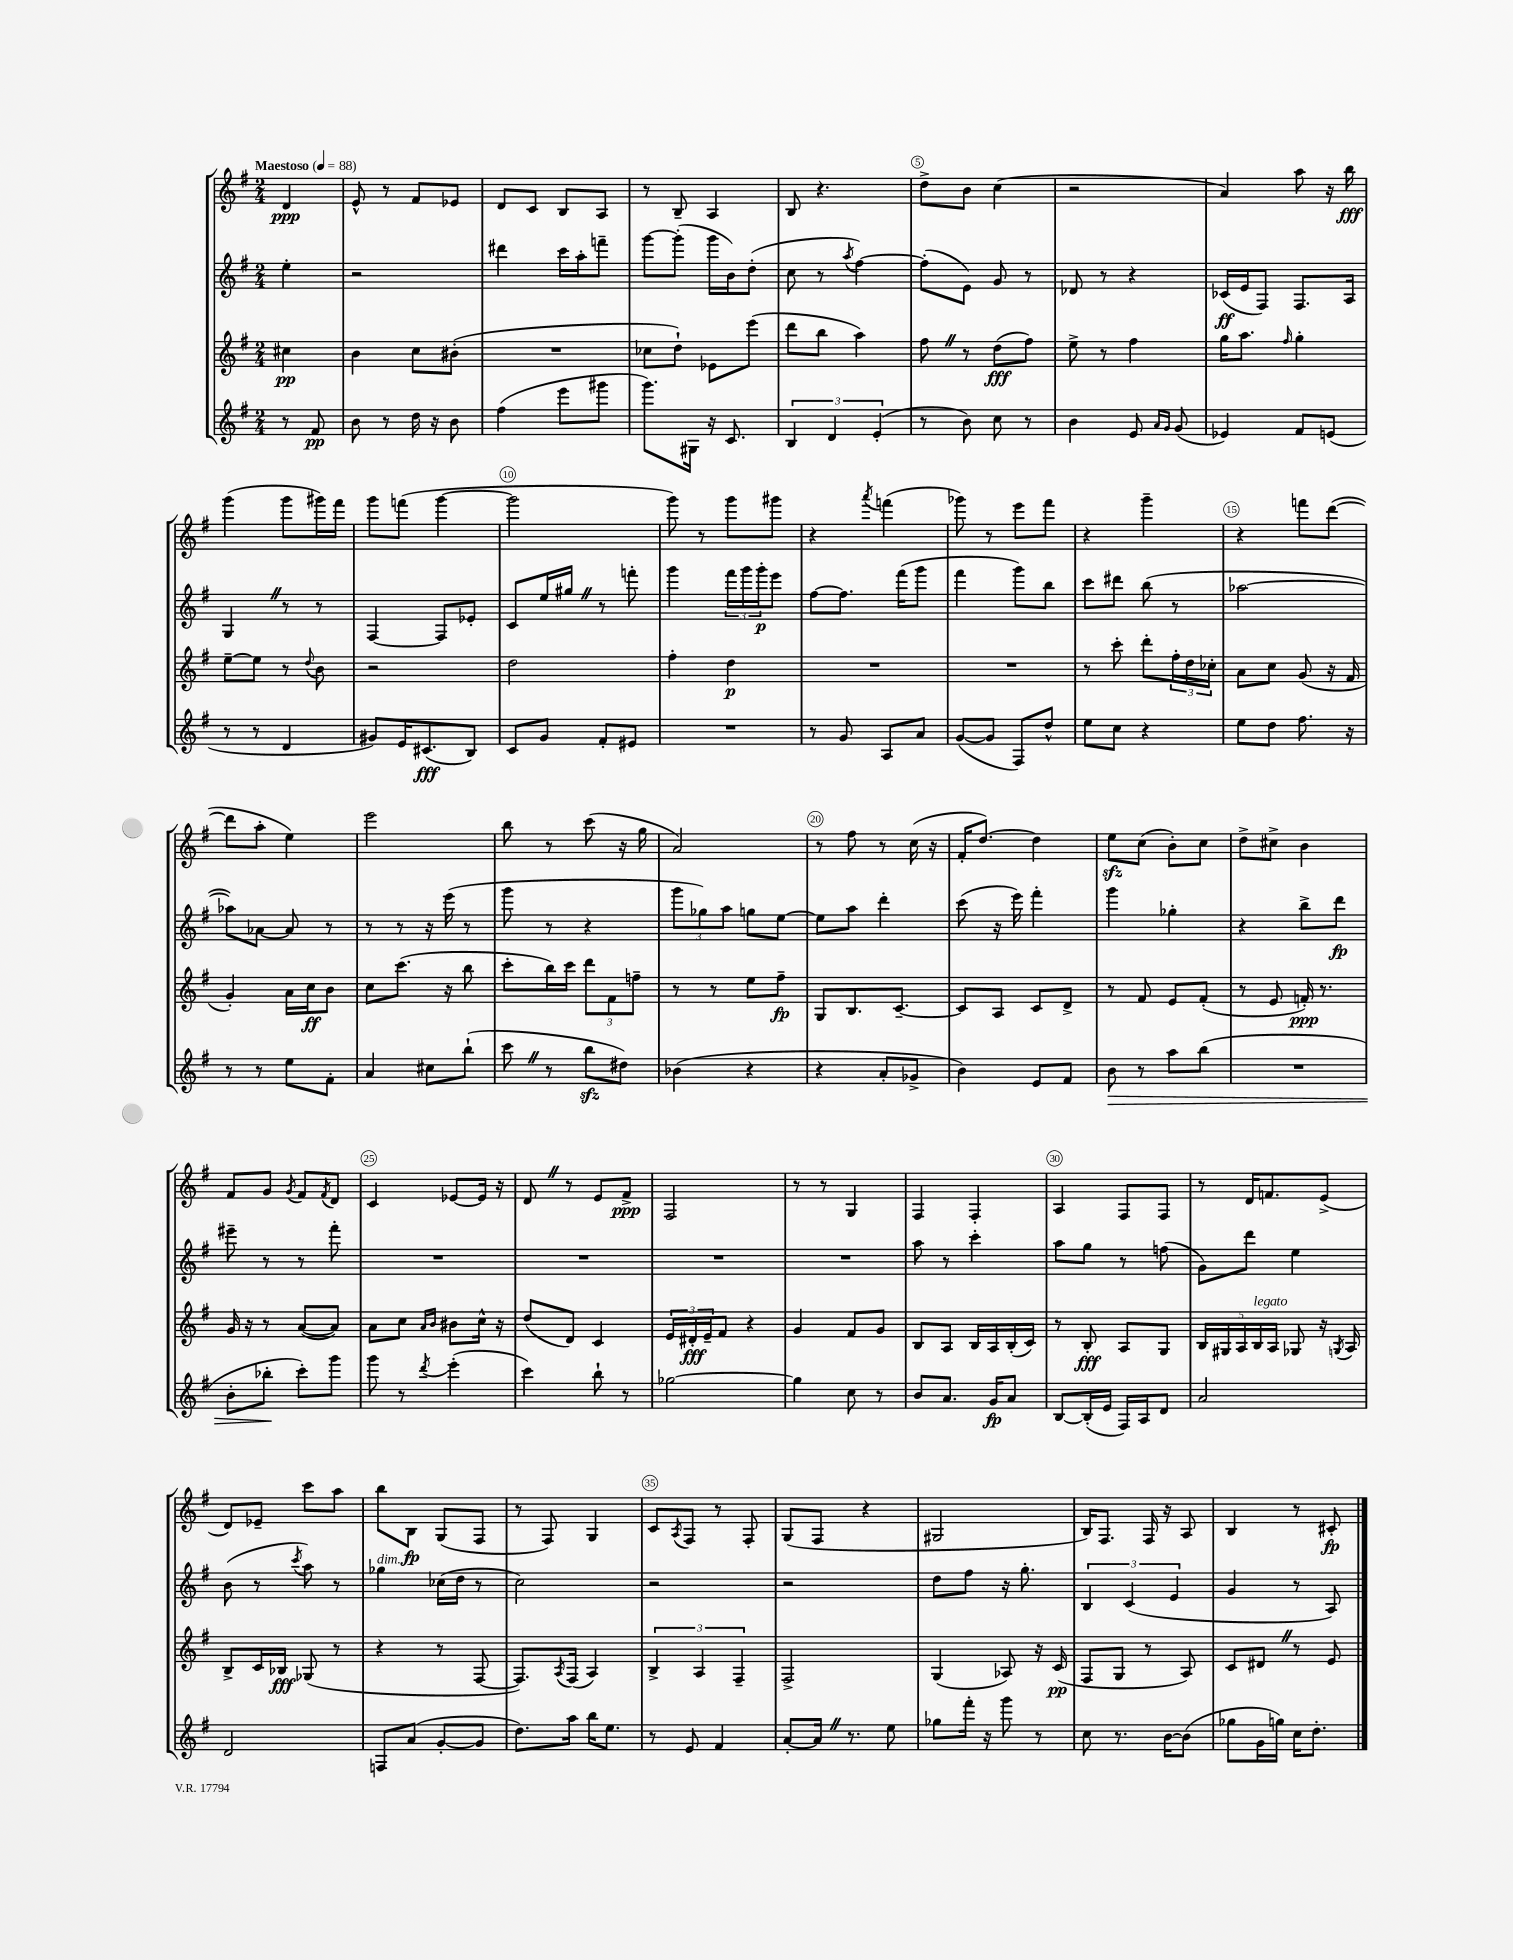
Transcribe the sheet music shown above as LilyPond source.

<<
\new StaffGroup <<
\new Staff = "s0" {
    \clef treble \key g \major \numericTimeSignature \time 2/4 \partial 4 \tempo "Maestoso" 4 = 88
    d'4\ppp |
    e'8-^ r8 fis'8 ees'8 |
    d'8 c'8 b8 a8 |
    r8 b8-- a4 |
    b8 r4. |
    d''8-> b'8 c''4( |
    r2 |
    a'4) a''8 r16 b''16\fff |
    g'''4( g'''8 gis'''16) fis'''16 |
    g'''8 f'''8( g'''4~ |
    g'''2 |
    g'''8) r8 g'''8 gis'''8 |
    r4 \acciaccatura { a'''8 } f'''4( |
    ges'''8) r8 e'''8 fis'''8 |
    r4 g'''4-- |
    r4 f'''8 d'''8~( |
    d'''8 a''8-. e''4) |
    e'''2 |
    b''8 r8 c'''8( r16 g''16 |
    a'2) |
    r8 fis''8 r8 c''16( r16 |
    fis'16-. d''8.~) d''4 |
    e''8\sfz c''8( b'8-.) c''8 |
    d''8-> cis''8-> b'4 |
    fis'8 g'8 \acciaccatura { g'8 } fis'8 \acciaccatura { fis'8 } d'8 |
    c'4 ees'8~ ees'16 r16 |
    d'8 \once \override BreathingSign.text = \markup { \musicglyph "scripts.caesura.straight" } \breathe r8 e'8 fis'8->\ppp |
    fis2 |
    r8 r8 g4 |
    fis4 fis4-. |
    a4 fis8 fis8 |
    r8 d'16 f'8. e'8->( |
    d'8) ees'8-- c'''8 a''8 |
    b''8 b8\fp g8( fis8 |
    r8 fis8) g4 |
    c'8 \acciaccatura { a8 } fis8 r8 fis8-. |
    g8( fis8 r4 |
    gis2 |
    b16) fis8. fis16 r16 a8 |
    b4 r8 cis'8-.\fp \bar "|." |
}
\new Staff = "s1" {
    \clef treble \key g \major \numericTimeSignature \time 2/4 \partial 4
    e''4-. |
    r2 |
    dis'''4 c'''16 a''16-. f'''8-- |
    g'''8~ g'''8-.( g'''16 b'16) d''8-.( |
    c''8 r8 \acciaccatura { a''8 } fis''4~) |
    fis''8-.( e'8) g'8 r8 |
    des'8 r8 r4 |
    ces'16\ff( e'16 fis8) fis8. a16 |
    g4 \once \override BreathingSign.text = \markup { \musicglyph "scripts.caesura.straight" } \breathe r8 r8 |
    fis4~ fis8 ees'8-. |
    c'8 e''16 gis''16 \once \override BreathingSign.text = \markup { \musicglyph "scripts.caesura.straight" } \breathe r8 f'''8-. |
    g'''4 \tuplet 3/2 { fis'''16 g'''16 g'''16-.\p } e'''8 |
    fis''8~ fis''8. fis'''16( g'''8 |
    fis'''4 g'''8) b''8 |
    c'''8 dis'''8 b''8( r8 |
    aes''2~ |
    aes''8) aes'8~ aes'8 r8 |
    r8 r8 r16 e'''16( r8 |
    g'''8 r8 r4 |
    \tuplet 3/2 { g'''8 ges''8) a''8 } g''8 e''8~ |
    e''8 a''8 d'''4-. |
    c'''8( r16 e'''16) fis'''4-. |
    g'''4 ges''4-. |
    r4 b''8-> d'''8\fp |
    eis'''8-- r8 r8 fis'''8-. |
    R2 |
    R2 |
    R2 |
    R2 |
    a''8 r8 c'''4-. |
    a''8 g''8 r8 f''8( |
    g'8) d'''8 e''4 |
    b'8( r8 \acciaccatura { c'''8 } a''8) r8 |
    ges''4^\markup { \italic "dim." } ces''16( d''16 r8 |
    c''2) |
    r2 |
    r2 |
    d''8 fis''8 r16 g''8.-. |
    \tuplet 3/2 { b4 c'4( e'4 } |
    g'4 r8 a8) \bar "|." |
}
\new Staff = "s2" {
    \clef treble \key g \major \numericTimeSignature \time 2/4 \partial 4
    cis''4\pp |
    b'4 c''8 bis'8-.( |
    R2 |
    ces''8 d''8-!) ees'8 e'''8( |
    d'''8 b''8 a''4) |
    fis''8 \once \override BreathingSign.text = \markup { \musicglyph "scripts.caesura.straight" } \breathe r8 d''8\fff( fis''8) |
    e''8-> r8 fis''4 |
    g''16 a''8. \grace { fis''16 } g''4-. |
    e''8~-- e''8 r8 \appoggiatura { d''8 } b'8 |
    r2 |
    d''2 |
    fis''4-. d''4\p |
    R2 |
    R2 |
    r8 c'''8-. d'''8-. \tuplet 3/2 { fis''16-. d''16 ces''16-. } |
    a'8 c''8 g'8( r16 fis'16 |
    g'4-.) a'16 c''16\ff b'8 |
    c''8 c'''8.( r16 b''8 |
    c'''8-. b''16) c'''16 \tuplet 3/2 { d'''8 fis'8 f''8-- } |
    r8 r8 e''8 fis''8--\fp |
    g8 b8. c'8.~-- |
    c'8 a8 c'8 d'8-> |
    r8 fis'8 e'8 fis'8-.( |
    r8 e'8 f'16-.\ppp) r8. |
    g'16 r16 r8 a'8~( a'8) |
    a'8 c''8 \grace { a'16 b'16 } bis'8 c''16-^ r16 |
    d''8( d'8) c'4 |
    \tuplet 3/2 { e'16 dis'16-.\fff e'16-- } fis'8 r4 |
    g'4 fis'8 g'8 |
    b8 a8 b16 a16 b16-.( c'16) |
    r8 b8-.\fff a8 g8 |
    \tuplet 5/4 { b16 gis16 a16 b16^\markup { \italic "legato" } a16 } ges8 r16 \acciaccatura { g8 } a16 |
    b8-> c'16 bes16\fff ges8( r8 |
    r4 r8 fis8~ |
    fis8.) \acciaccatura { a8 } fis16( a4) |
    \tuplet 3/2 { b4-> a4 fis4-- } |
    fis2-> |
    g4( aes8) r16 c'16\pp( |
    fis8 g8 r8 a8) |
    c'8 dis'8 \once \override BreathingSign.text = \markup { \musicglyph "scripts.caesura.straight" } \breathe r8 e'8 \bar "|." |
}
\new Staff = "s3" {
    \clef treble \key g \major \numericTimeSignature \time 2/4 \partial 4
    r8 fis'8\pp |
    b'8 r8 d''16 r16 b'8 |
    fis''4( e'''8 gis'''8 |
    g'''8.) gis16 r16 c'8. |
    \tuplet 3/2 { b4 d'4 e'4-.( } |
    r8 b'8) c''8 r8 |
    b'4 e'8 \grace { a'16 g'16 } g'8( |
    ees'4) fis'8 e'8( |
    r8 r8 d'4 |
    gis'8) e'16 cis'8.\fff( b8) |
    c'8 g'8 fis'8-. eis'8 |
    R2 |
    r8 g'8 a8 a'8 |
    g'8~( g'8 fis8) d''8-^ |
    e''8 c''8 r4 |
    e''8 d''8 fis''8. r16 |
    r8 r8 e''8 fis'8-. |
    a'4 cis''8 b''8-!( |
    c'''8 \once \override BreathingSign.text = \markup { \musicglyph "scripts.caesura.straight" } \breathe r8 b''8\sfz dis''8) |
    bes'4( r4 |
    r4 a'8-. ges'8-> |
    b'4) e'8 fis'8 |
    b'8\> r8 a''8 b''8( |
    R2 |
    b'8-. bes''8-.\! c'''8-.) g'''8 |
    g'''8 r8 \acciaccatura { d'''8 } e'''4-.( |
    c'''4) b''8-! r8 |
    ges''2~ |
    ges''4 c''8 r8 |
    b'8 a'8. g'16\fp a'8 |
    b8~ b16-.( e'16 fis16) a16 d'8 |
    a'2 |
    d'2 |
    f8 a'8( g'8~-. g'8 |
    d''8.) a''16 b''16 e''8. |
    r8 e'8 fis'4 |
    a'8~-. a'16 \once \override BreathingSign.text = \markup { \musicglyph "scripts.caesura.straight" } \breathe r8. e''8 |
    ges''8 fis'''16-. r16 g'''8 r8 |
    c''8 r8. b'16~ b'8( |
    ges''8 g'16 g''16) c''16 d''8.-. \bar "|." |
}
>>
>>
\layout { \context { \Score \override BarNumber.break-visibility = ##(#f #t #t) barNumberVisibility = #(every-nth-bar-number-visible 5) \override BarNumber.stencil = #(make-stencil-circler 0.1 0.3 ly:text-interface::print) } }
